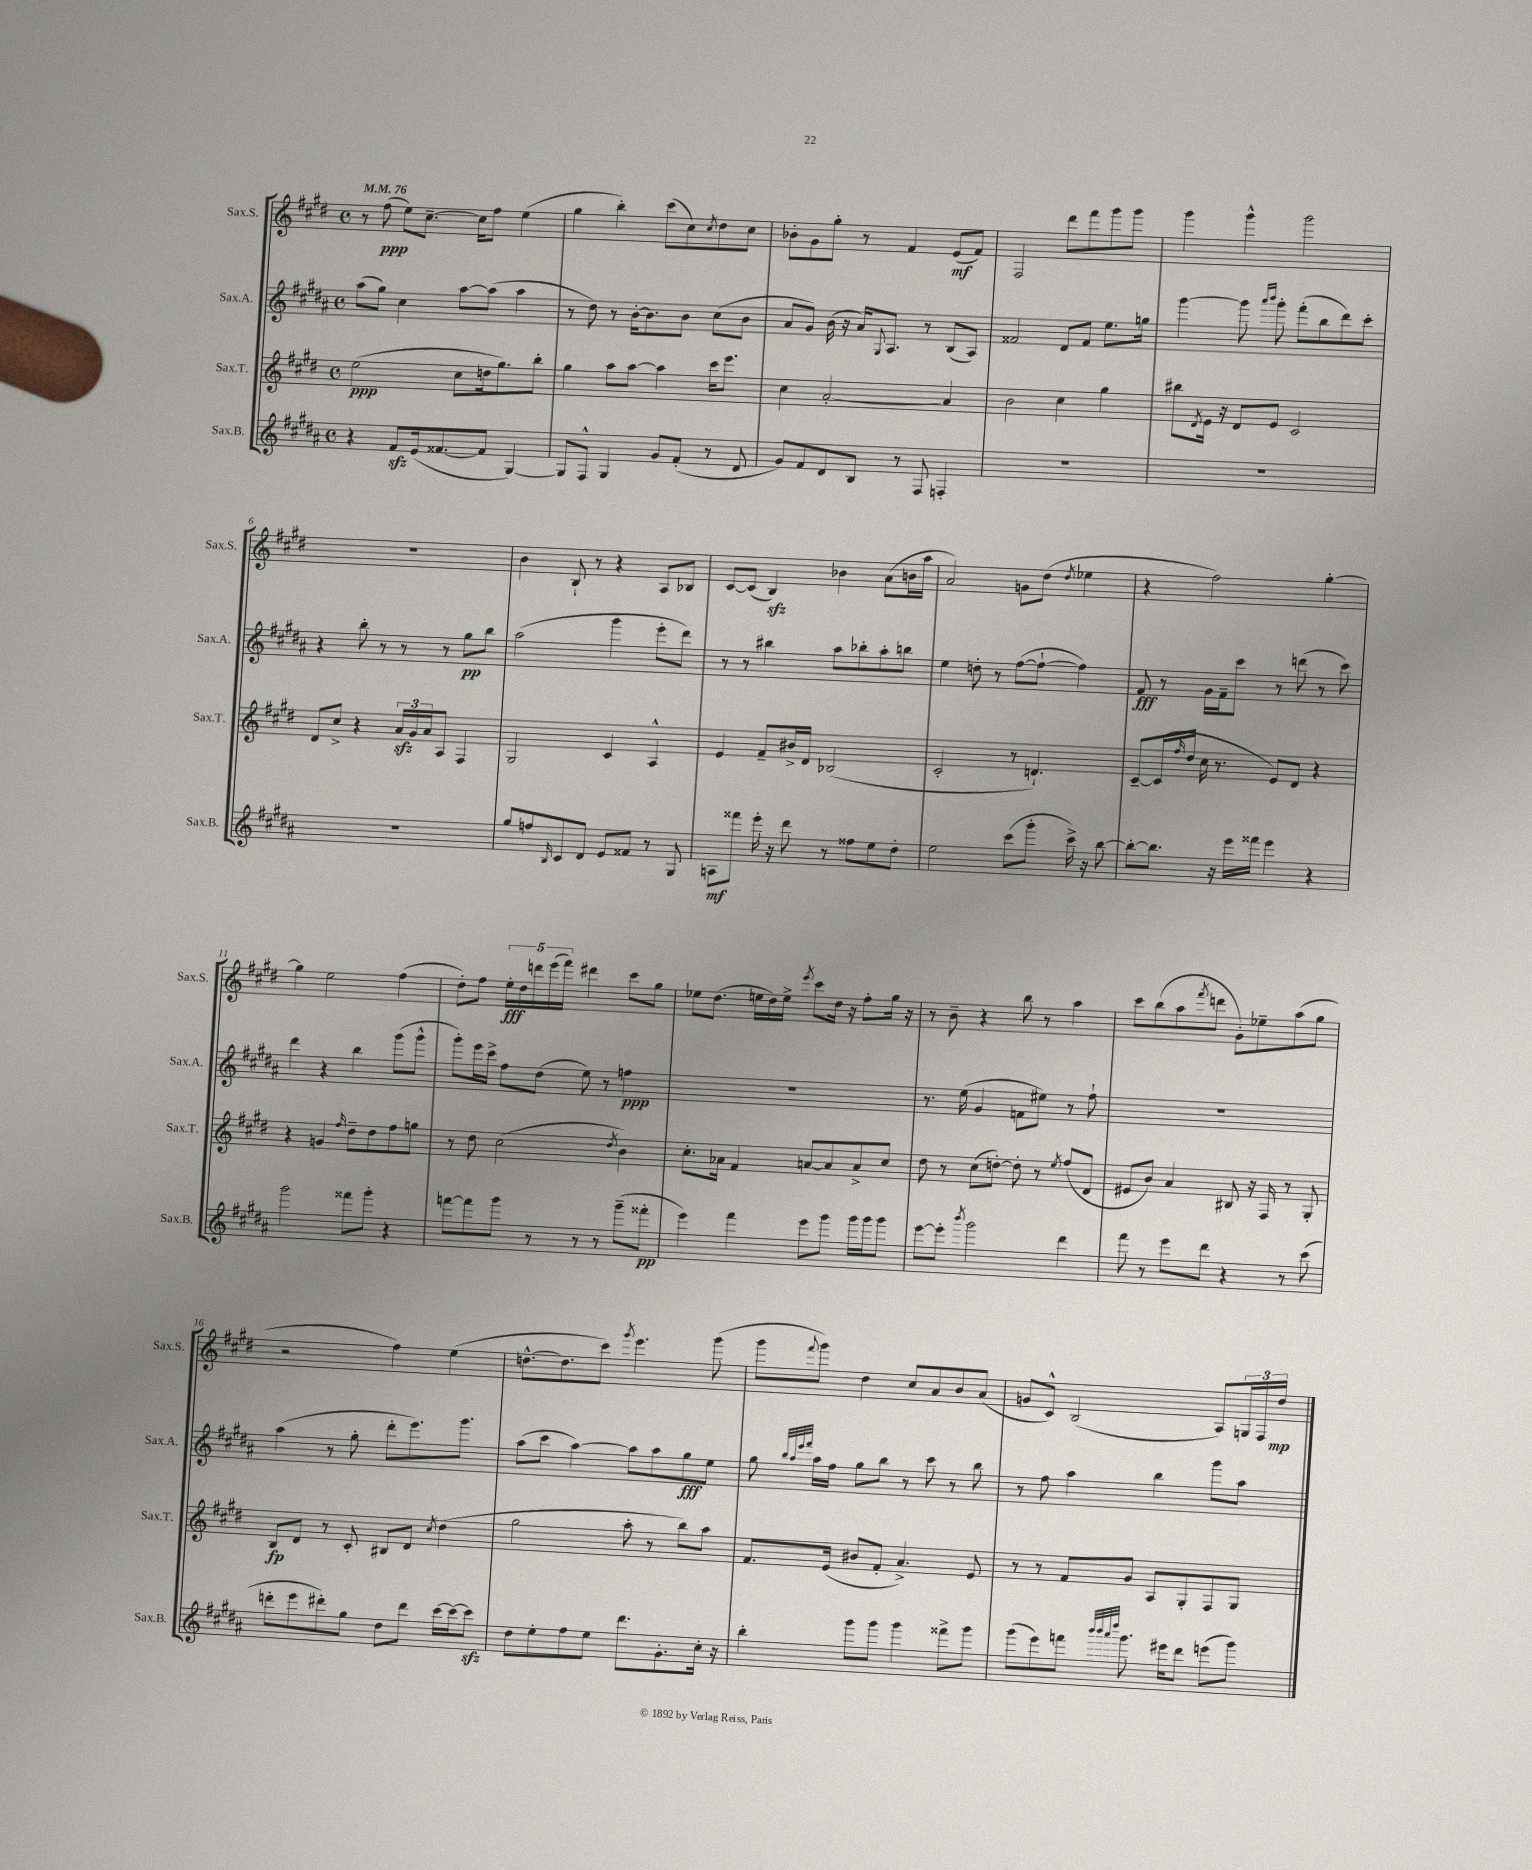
<<
\new StaffGroup <<
\new Staff = "s0" \with { instrumentName = "Sax.S." shortInstrumentName = "Sax.S." } {
    \clef treble \key e \major \defaultTimeSignature \time 4/4 \tempo 4 = 76
    r8 fis''8\ppp( e''8) cis''8.~-- cis''16 fis''8 e''4( |
    gis''4 b''4-.) cis'''8( cis''8) \acciaccatura { cis''8 } dis''8 cis''8 |
    bes'8-. gis'8 gis''8-. r8 fis'4 e'8\mf( fis'8) |
    fis2 dis'''8 fis'''8 gis'''8 gis'''8 |
    gis'''4 gis'''4-^ gis'''2 |
    R1 |
    b'4 b8-! r8 r4 a8 bes8 |
    cis'8~ cis'8( b4\sfz) bes'4 a'8( b'16 a''16 |
    a'2) g'8 dis''8( \acciaccatura { dis''8 } ees''4 |
    r4 fis''2) gis''4~-. |
    gis''4 e''2 fis''4( |
    dis''8-.) fis''8 \tuplet 5/4 { e''16-.\fff dis''16 d'''16 e'''16( fis'''16) } dis'''4 cis'''8 gis''8 |
    ees''8 dis''8.( e''16 dis''16) e''16-> \acciaccatura { e'''8 } cis'''8 dis''16 r16 fis''8-. gis''16 r16 |
    r8 b'8-- r4 b''8 r8 a''4 |
    cis'''8 b''8( a''8 \acciaccatura { fis'''8 } d'''8 gis'8-.) ees''8-- a''8( gis''8 |
    r2 fis''4) e''4( |
    d''8.~-^ d''8. cis'''8) \acciaccatura { gis'''8 } e'''4. gis'''8( |
    gis'''8 \appoggiatura { fis'''8 } gis'''8) dis''4 cis''8 a'8 b'8 a'8( |
    g'8 cis'8-^) b2( a8) \tuplet 3/2 { g16 fis16 dis''16\mp } \bar "|." |
}
\new Staff = "s1" \with { instrumentName = "Sax.A." shortInstrumentName = "Sax.A." } {
    \clef treble \key b \major \defaultTimeSignature \time 4/4
    ais''8( gis''8) cis''4 ais''8~ ais''8( ais''4 |
    r8 dis''8) r8 b'16~-. b'8. b'8 cis''8( b'8 |
    ais'8 gis'8) b'16( r16 ais'16) \appoggiatura { gis8 } ais8. r8 b8( ais8) |
    fisis'2 dis'8 fisis'8 e''8. g''16 |
    gis'''4~ gis'''8 \grace { ais'''16 b'''16 } gis'''8-. fis'''8-.( b''8 dis'''8) cis'''8-. |
    r4 b''8-. r8 r8 r8 gis''8\pp b''8 |
    ais''2( gis'''4 e'''8-. dis'''8) |
    r8 r8 bis''4 ais''8 bes''8-. ais''8-. b''8 |
    e''4 d''8-. r8 fis''8~( fis''8~-! fis''4) |
    fis'8\fff r8 gis'16 fis'16-- cis'''8 r8 d'''8( r8 cis'''8) |
    dis'''4 r4 b''4 gis'''8( gis'''8-^ |
    gis'''8-.) e'''16 cis'''16-> fis''8 dis''8( e''8) r8 f''4\ppp |
    R1 |
    r8. e''16( gis'4 f'8 eis''8) r8 fis''8-! |
    R1 |
    ais''4( r8 gis''8-. dis'''8-. e'''8.) gis'''8. |
    ais''8( cis'''8 ais''4~) ais''8 ais''8 gis''8\fff e''8 |
    gis''8 \grace { b''32 ais''32 e'''32 fis'''32 } ais''16 fis''16 gis''8 b''8 r8 cis'''8 r8 b''8 |
    r8 fis''8 ais''4 b''4 gis'''8 ais''8 \bar "|." |
}
\new Staff = "s2" \with { instrumentName = "Sax.T." shortInstrumentName = "Sax.T." } {
    \clef treble \key e \major \defaultTimeSignature \time 4/4
    e''2\ppp( cis''8 d''16 gis''8.) b''8-. |
    gis''4 a''8 a''8~ a''4 cis'''16 e'''8. |
    cis''4 a'2~-. a'4 |
    b'2 cis''4 gis''4 |
    bis''8 \acciaccatura { dis'8 } e'16 r16 dis'8 e'8 cis'2 |
    dis'8 cis''8-> r4 \tuplet 3/2 { a'16\sfz gis'16 a'16 } a8 fis4 |
    gis2 cis'4 a4-^ |
    e'4 fis'8-- bis'16-> dis'16 bes2( |
    cis'2-. r8 d'4.-!) |
    cis'8~-- cis'16( \grace { fis''16 } dis''16 cis''16 r8. e'8) dis'8 r4 |
    r4 g'4 \grace { fis''16 } dis''8-- dis''8 fis''8 g''8 |
    r8 dis''8 cis''2( \acciaccatura { dis''8 } b'4) |
    cis''8.-. aes'16 fis'4 a'8~ a'8 a'8-> cis''8 |
    dis''8 r8 cis''8( d''8~-.) d''8-. r8 \acciaccatura { e''8 } fis''8( dis'8 |
    eis'8 b'8) a'4 bis8 r16 fis16 r8 gis8-. |
    b8\fp dis'8 r8 cis'8-. bis8 dis'8 \acciaccatura { cis''8 } dis''4( |
    gis''2 a''8-. r8 b''8) a''8 |
    fis'8. e'16( bis'8 fis'8-. a'4.->) e'8 |
    r8 r8 fis'8 gis'8 a8 gis8-. fis8 gis8 \bar "|." |
}
\new Staff = "s3" \with { instrumentName = "Sax.B." shortInstrumentName = "Sax.B." } {
    \clef treble \key b \major \defaultTimeSignature \time 4/4
    r4 fis'8\sfz e'16( fisis'8.~ fisis'8 gis4~) |
    gis8 fis8-^ gis4 gis'8 fis'8-.( r8 dis'8 |
    gis'8) fis'8 dis'8 b8 r8 fis8 f4-. |
    R1 |
    R1 |
    R1 |
    gis''8 f''8 \grace { b16 } cis'8 dis'8 e'8 fisis'8 r8 gis8 |
    a8\mf fisis'''8 e'''16-. r16 dis'''8 r8 fisis''8 e''8 dis''8-. |
    e''2 cis'''8( gis'''8-. cis'''16->) r16 b''8~ |
    b''8~-. b''8. r16 e'''16 fisis'''16 e'''4 r4 |
    gis'''2 fisis'''8 gis'''8-. r4 |
    f'''8~ f'''8 gis'''8 r8 r8 r8 gis'''8--( fisis'''8-.\pp |
    e'''4) fis'''4 e'''8 gis'''8 gis'''16 gis'''16 gis'''8 |
    e'''8~ e'''8-. \acciaccatura { b'''8 } gis'''2 dis'''4 |
    fis'''8 r8 e'''8 dis'''8 r4 r8 cis'''8( |
    d'''8-. e'''8 dis'''8-.) gis''8 dis''8 dis'''8 cis'''16~ cis'''16~ cis'''8\sfz |
    dis''8 e''8-. fis''8 e''8 dis'''8. gis'8.-. cis''16-. r16 |
    b''4-. gis'''8 gis'''8 gis'''4 fisis'''8-> gis'''8 |
    gis'''8( e'''8) f'''8 \grace { b'''32 b'''32 ais'''32 dis''''32 } gis'''8. eis'''16 dis'''8 e'''8( gis'''8) \bar "|." |
}
>>
>>
